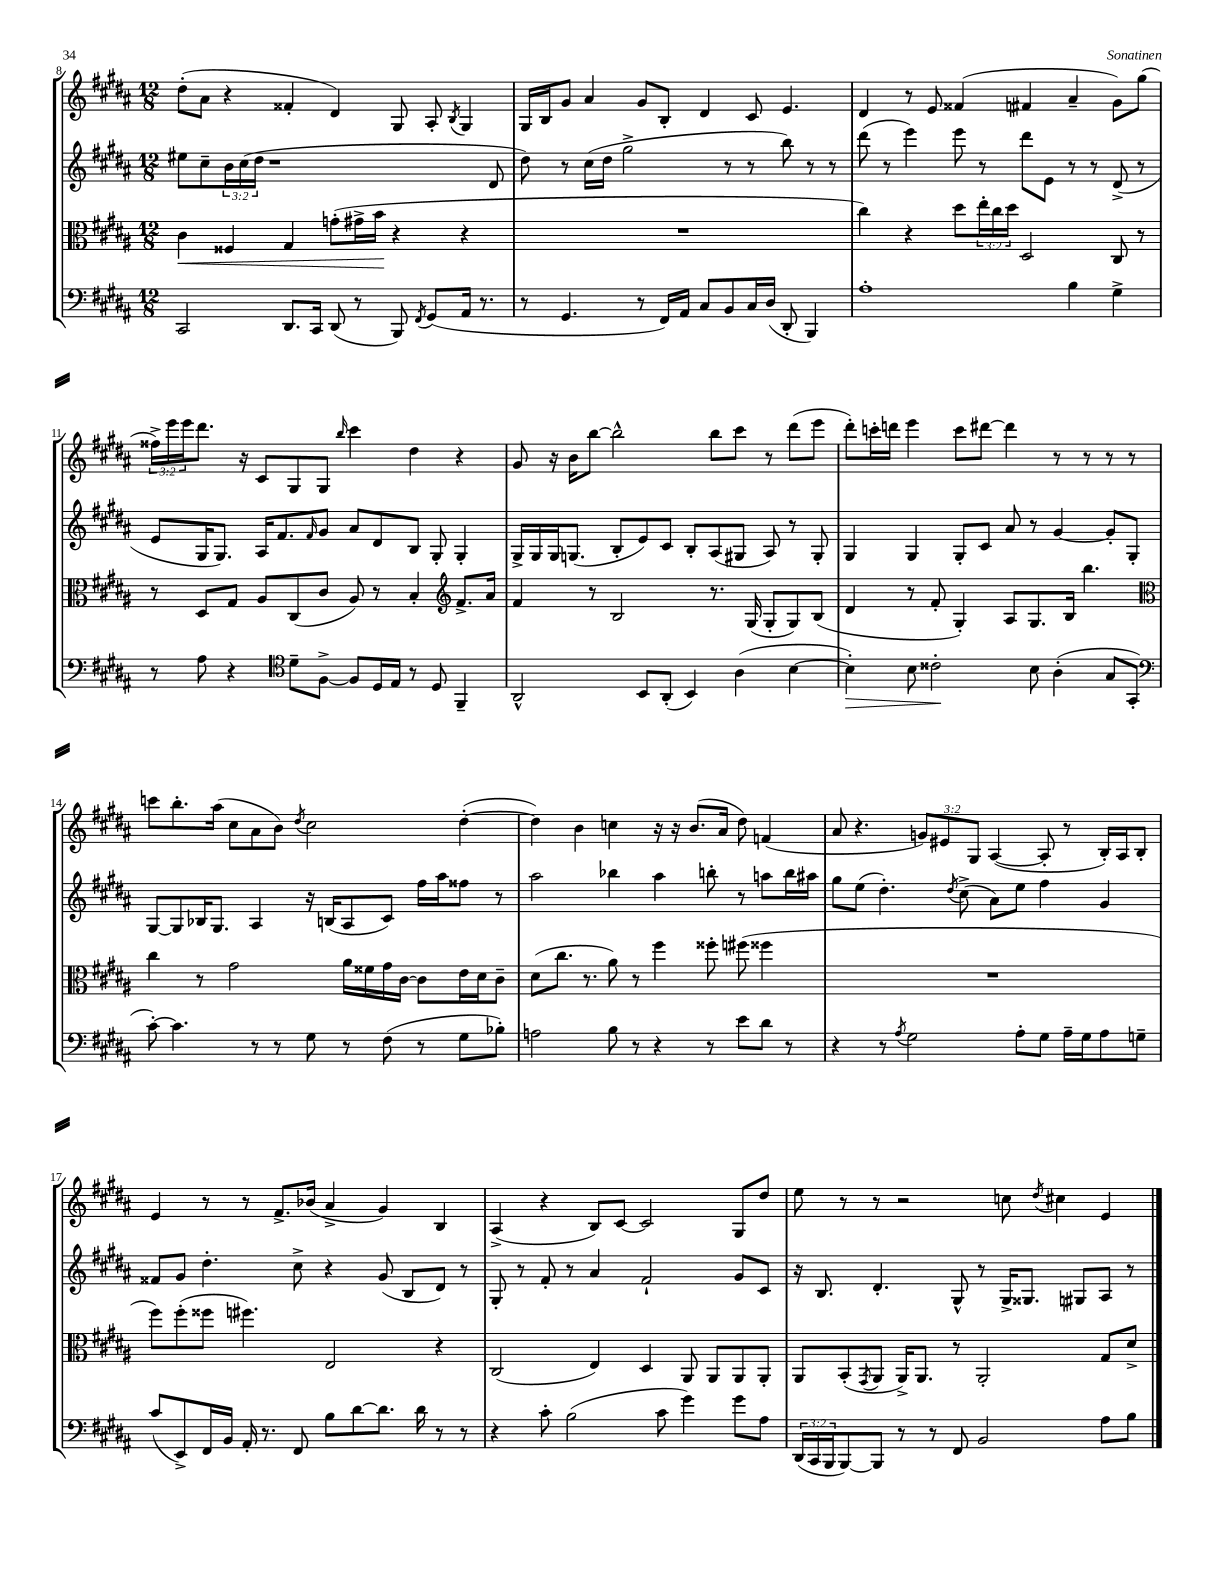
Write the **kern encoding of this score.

**kern	**dynam	**kern	**dynam	**kern	**kern
*part4	*part4	*part3	*part3	*part2	*part1
*staff4	*staff4	*staff3	*staff3	*staff2	*staff1
*clefF4	*	*clefC3	*	*clefG2	*clefG2
*k[f#c#g#d#a#]	*	*k[f#c#g#d#a#]	*	*k[f#c#g#d#a#]	*k[f#c#g#d#a#]
*M12/8	*	*M12/8	*	*M12/8	*M12/8
=8	=8	=8	=8	=8	=8
!	!	!	!LO:HP:b	!	!
2CC#/	.	4c#\	<	8ee#X\L	(8dd#'\L
.	.	.	.	8cc#~\	8a#\J
.	.	4F##X/	.	24b\L	4r
.	.	.	.	(24cc#\	.
.	.	.	.	24dd#\JJ	.
.	.	.	.	1r	.
8.DD#/L	.	4G#/	.	.	4f##X'/
16CC#/Jk	.	.	.	.	.
(8DD#/	.	(8gn'\L	.	.	4d#/)
8r	.	16g#X^\L	.	.	.
.	.	16b\JJ	.	.	.
8BBB/)	.	4r	[	.	8G#/
8qFF#/	.	.	.	.	.
(8GG#/L	.	.	.	.	8A#'/
.	.	.	.	.	8qB/
16AA#/Jk	.	4r	.	.	4G#/
8.r	.	.	.	.	.
.	.	.	.	8d#/	.
=9	=9	=9	=9	=9	=9
8r	.	1.r	.	8dd#\)	16G#/LL
.	.	.	.	.	16B/J
4.GG#/	.	.	.	8r	8g#/J
.	.	.	.	(16cc#\LL	4a#/
.	.	.	.	16dd#\JJ	.
.	.	.	.	2gg#^\	.
8r	.	.	.	.	8g#/L
16FF#/LL)	.	.	.	.	8B'/J
16AA#/JJ	.	.	.	.	.
8C#/L	.	.	.	.	4d#/
8BB/	.	.	.	8r	.
16C#/L	.	.	.	8r	8c#/
(16D#/JJ	.	.	.	.	.
8DD#'/	.	.	.	8bb\)	4.e/
4BBB/)	.	.	.	8r	.
.	.	.	.	8r	.
=10	=10	=10	=10	=10	=10
1A#'	.	4cc#\)	.	(8ddd#\	4d#/
.	.	.	.	8r	.
.	.	4r	.	4eee\)	8r
.	.	.	.	.	8e/
.	.	8dd#\L	.	8eee\	(4f##X/
.	.	24ee'\L	.	8r	.
.	.	24cc#\	.	.	.
.	.	24dd#\JJ	.	.	.
.	.	2D#/	.	8ddd#\L	4f#X/
.	.	.	.	8e\J	.
4B\	.	.	.	8r	4a#~/
.	.	.	.	8r	.
4G#^\	.	8C#/	.	(8d#^/	8g#\L)
.	.	8r	.	8r	(8gg#\J
!!LO:LB:g=z
=11	=11	=11	=11	=11	=11
8r	.	8r	.	8e/L	24ff##X^\LL)
.	.	.	.	.	24eee\
.	.	.	.	.	24eee\J
8A#\	.	8D#/L	.	16G#/K	8.ddd#\J
.	.	.	.	8.G#/J)	.
4r	.	8G#/J	.	.	.
.	.	.	.	.	16r
.	.	8A#/L	.	16A#/KL	8c#/L
.	.	.	.	8.f#/	.
*clefC4	*	*	*	*	*
8d#~\L	.	(8C#/	.	.	8G#/
.	.	.	.	16qqf#/	.
[8F#^\J	.	8c#/J	.	8g#/J	8G#/J
.	.	.	.	.	16qqbb/
8F#/L]	.	8A#/)	.	8a#/L	4ccc#\
16D#/L	.	8r	.	8d#/	.
16E/JJ	.	.	.	.	.
8r	.	4B'/	.	8B/J	4dd#\
8D#/	.	.	.	8G#'/	.
*	*	*clefG2	*	*	*
4FF#~/	.	8.f#^/L	.	4G#'/	4r
.	.	16a#/Jk	.	.	.
=12	=12	=12	=12	=12	=12
2AA#^^/	.	4f#/	.	16G#^/LL	8g#/
.	.	.	.	16G#/	.
.	.	.	.	16G#/J	16r
.	.	.	.	(8.Gn/J	16b\KL
.	.	8r	.	.	[8bb\J
.	.	2B/	.	8B'/L	2bb^^\]
8BB/L	.	.	.	8e/)	.
(8AA#'/J	.	.	.	8c#/J	.
4BB/)	.	.	.	8B'/L	.
.	.	8.r	.	(8A#/	8bb\L
(4A#\	.	.	.	8G#X/J	8ccc#\J
.	.	(16G#/	.	.	.
.	.	8G#'/L	.	8A#/)	8r
[4B\	.	8G#/)	.	8r	(8ddd#\L
.	.	(8B/J	.	8G#'/	8eee\J
=13	=13	=13	=13	=13	=13
!	!LO:HP:b	!	!	!	!
4B'\])	>	4d#/	.	4G#/	8ddd#'\L)
.	.	.	.	.	16cccn'\L
.	.	.	.	.	16dddn\JJ
8B\	.	8r	.	4G#/	4eee\
2c##X'\	.	8f#'/	.	.	.
.	.	4G#'/)	.	8G#'/L	8ccc\L
.	.	.	.	8c#/J	[8ddd#X\J
.	.	8A#/L	.	8a#/	4ddd#\]
8B\	]	8.G#/	.	8r	.
(4A#'\	.	.	.	[4g#/	8r
.	.	16B/Jk	.	.	.
.	.	4.bb\	.	.	8r
8G#/L	.	.	.	8g#'/L]	8r
8GG#'/J	.	.	.	8G#'/J	8r
!!LO:LB:g=z
=14	=14	=14	=14	=14	=14
*clefF4	*	*clefC3	*	*	*
[8c#'\)	.	4cc#\	.	[8G#/L	8cccn\L
4.c#\]	.	.	.	8G#/]	8.bb'\
.	.	8r	.	16B-X/K	.
.	.	.	.	8.G#/J	(16aa#\Jk
.	.	2g#\	.	.	8cc#\L
8r	.	.	.	4A#/	8a#\
8r	.	.	.	.	8b\J)
.	.	.	.	.	8qdd#/
8G#\	.	.	.	16r	2cc#\
.	.	.	.	(16Bn/KL	.
8r	.	16a#\LL	.	8A#/	.
.	.	16f##X\	.	.	.
(8F#\	.	16g#\	.	8c#/J)	.
.	.	[16c#\JJ	.	.	.
8r	.	8c#\L]	.	16ff#\LL	.
.	.	.	.	16aa#\J	.
8G#\L	.	16e\L	.	8ff##X\J	([4dd#'\
.	.	16d#\J	.	.	.
8B-X'\J)	.	8c#~\J	.	8r	.
=15	=15	=15	=15	=15	=15
2An\	.	(8d#\L	.	2aa#\	4dd#\])
.	.	8.cc#\J	.	.	.
.	.	.	.	.	4b\
.	.	8.r	.	.	.
8B\	.	8a#\)	.	4bb-X\	4ccn\
8r	.	8r	.	.	.
4r	.	4ff#\	.	4aa#\	16r
.	.	.	.	.	16r
.	.	.	.	.	(8.b/L
8r	.	8ff##X'\	.	8bbn'\	.
.	.	.	.	.	16a#/Jk
8e\L	.	(8ff#X\	.	8r	8dd#\)
8d#\J	.	4ff##X\	.	8aan\L	(4fn/
8r	.	.	.	16bb\L	.
.	.	.	.	16aa#X\JJ	.
=16	=16	=16	=16	=16	=16
4r	.	1.r	.	8gg#\L	8a#/
.	.	.	.	(8ee\J	4.r
8r	.	.	.	4.dd#'\)	.
8qA#/	.	.	.	.	.
2G#\	.	.	.	.	.
.	.	.	.	.	12gn/L)
.	.	.	.	.	12e#X/
.	.	.	.	8qdd#/	.
.	.	.	.	(8cc#^\	.
.	.	.	.	.	12G#/J
.	.	.	.	8a#\L)	([4A#/
8A#'\L	.	.	.	8ee\J	.
8G#\J	.	.	.	4ff#\	8A#'/]
16A#~\LL	.	.	.	.	8r
16G#\J	.	.	.	.	.
8A#\	.	.	.	4g#/	16B'/LL)
.	.	.	.	.	16A#/J
8Gn~\J	.	.	.	.	8B'/J
!!LO:LB:g=z
=17	=17	=17	=17	=17	=17
(8c#/L	.	8ff#\L)	.	8f##X/L	4e/
8EE^/)	.	(8ff#'\	.	8g#/J	.
16FF#/L	.	8ff##X\J	.	4.dd#'\	8r
16BB/JJ	.	.	.	.	.
16AA#'/	.	4.ff#X\)	.	.	8r
8.r	.	.	.	.	.
.	.	.	.	.	8.f#^/L
8FF#/	.	.	.	8cc#^\	.
.	.	.	.	.	(16b-X/Jk
8B\L	.	2E/	.	4r	4a#^/
[8d#\	.	.	.	.	.
8.d#\J]	.	.	.	(8g#/	4g#/)
.	.	.	.	8B/L	.
16d#\	.	.	.	.	.
8r	.	4r	.	8d#/J)	4B/
8r	.	.	.	8r	.
=18	=18	=18	=18	=18	=18
4r	.	(2C#/	.	8G#'/	(4A#^/
.	.	.	.	8r	.
8c#'\	.	.	.	8f#'/	4r
(2B\	.	.	.	8r	.
.	.	4E/)	.	4a#/	8B/L)
.	.	.	.	.	[8c#/J
.	.	4D#/	.	2f#`/	2c#/]
8c#\	.	.	.	.	.
4g#\)	.	8AA#/	.	.	.
.	.	8AA#/L	.	.	.
8g#\L	.	8AA#/	.	8g#/L	8G#/L
8A#\J	.	8AA#'/J	.	8c#/J	8dd#/J
=19	=19	=19	=19	=19	=19
(24DD#/LL	.	8AA#/L	.	16r	8ee\
24CC#/	.	.	.	.	.
.	.	.	.	8.B/	.
24BBB/J	.	.	.	.	.
[8BBB/)	.	(8BB'/	.	.	8r
.	.	8qGG#/	.	.	.
8BBB/J]	.	8AA#/J	.	4.d#'/	8r
8r	.	16AA#^/KL)	.	.	2r
.	.	8.AA#/J	.	.	.
8r	.	.	.	.	.
8FF#/	.	8r	.	8G#^^/	.
2BB/	.	2AA#'/	.	8r	.
.	.	.	.	16G#^/KL	8ccn\
.	.	.	.	8.G##X/J	.
.	.	.	.	.	8qdd#/
.	.	.	.	.	4cc#X\
.	.	.	.	8G#X/L	.
8A#\L	.	8G#/L	.	8A#/J	4e/
8B\J	.	8d#^/J	.	8r	.
==	==	==	==	==	==
*-	*-	*-	*-	*-	*-
